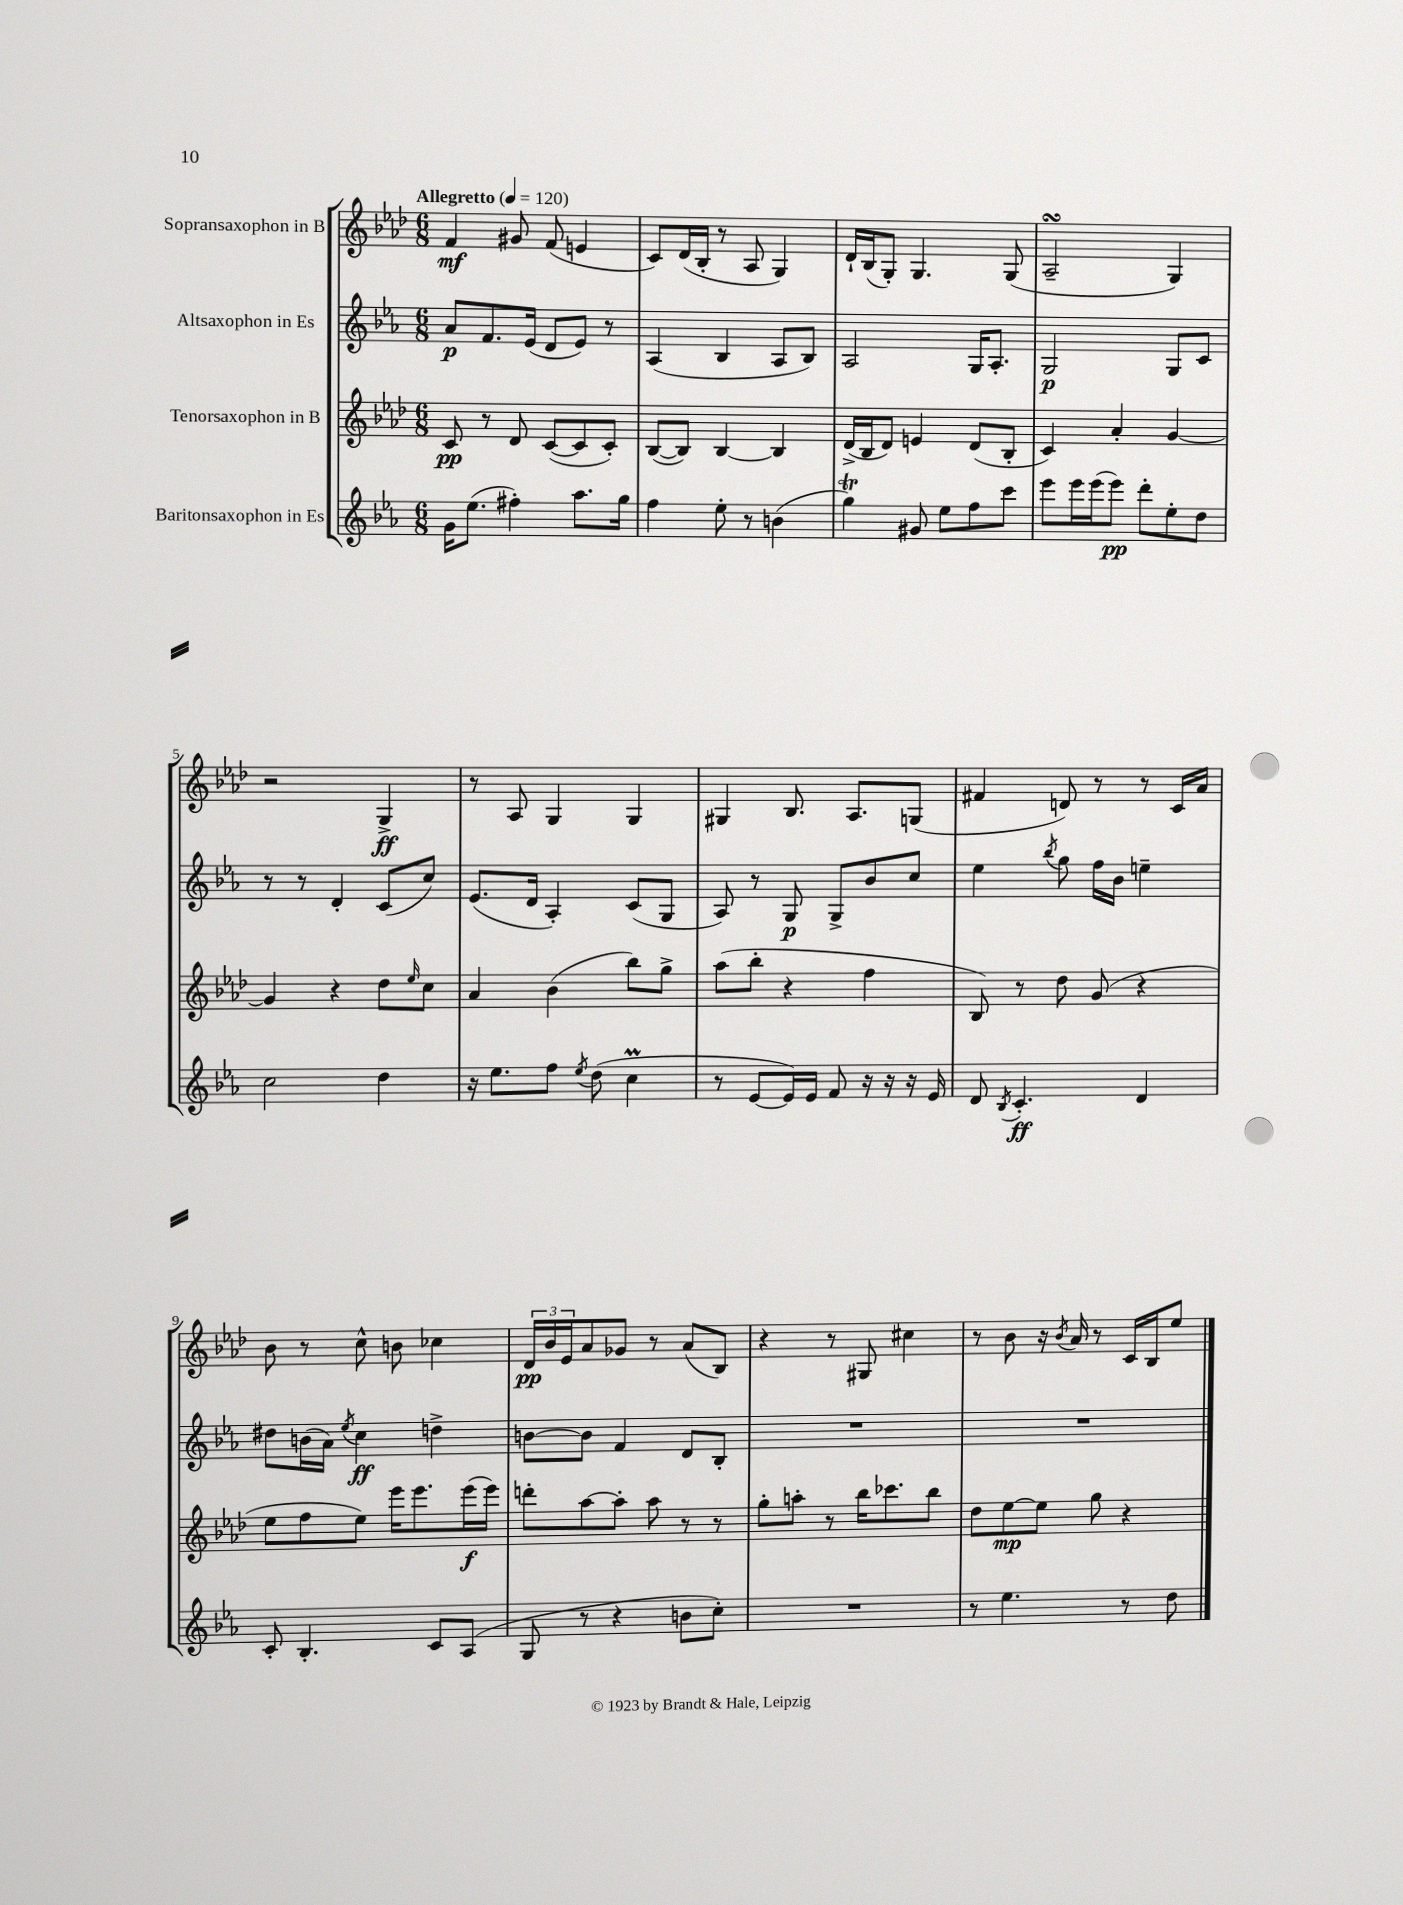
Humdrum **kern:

**kern	**kern	**kern	**kern
*staff4	*staff3	*staff2	*staff1
*clefG2	*clefG2	*clefG2	*clefG2
*k[b-e-a-]	*k[b-e-a-d-]	*k[b-e-a-]	*k[b-e-a-d-]
*M6/8	*M6/8	*M6/8	*M6/8
*MM120	*MM120	*MM120	*MM120
16g	8c	8a-	4f
(8.ee-	.	.	.
.	8r	8.f	.
4ff#')	8d-	.	8g#
.	.	(16e-	.
.	([8c	8d	(8f
8.aa-	8c]	8e-)	4e
.	8c')	8r	.
16gg	.	.	.
=	=	=	=
4ff	([8B-	(4A-	8c)
.	8B-])	.	(16d-
.	.	.	16B-'
8ee-'	[4B-	4B-	8r
8r	.	.	8A-
(4b	4B-]	8A-	4G)
.	.	8B-)	.
=	=	=	=
4gg)	(16d-^	2A-	16d-`
.	16B-	.	(16B-
.	8d-)	.	8G')
8g#	4e	.	4.G
8ee-	.	.	.
8ff	(8d-	16G	.
.	.	8.A-'	.
8ccc	8B-'	.	(8G
=	=	=	=
8eee-	4c)	2G	2A-~
16eee-	.	.	.
(16eee-	.	.	.
8eee-)	4a-'	.	.
8ddd'	.	.	.
8ee-'	[4g	8G	4G)
8dd	.	8c	.
=	=	=	=
2cc	4g]	8r	2r
.	.	8r	.
.	4r	4d'	.
4dd	8dd-	(8c	4G^
.	16qqee-	.	.
.	8cc	8cc)	.
=	=	=	=
16r	4a-	(8.e-	8r
8.ee-	.	.	.
.	.	.	8A-
.	.	16d	.
8ff	(4b-	4A-')	4G
8qee-	.	.	.
(8dd	.	.	.
4cc	8bb-)	(8c	4G
.	8gg^	8G	.
=	=	=	=
8r	(8aa-	8A-)	4G#
[8e-	8bb-'	8r	.
16e-])	4r	8G	8.B-
16e-	.	.	.
8f	.	8G^	.
.	.	.	8.A-
16r	4ff	8b-	.
16r	.	.	.
16r	.	8cc	(8G
16e-	.	.	.
=	=	=	=
8d	8B-)	4ee-	4f#
8qB-	.	.	.
4.c'	8r	.	.
.	.	8qbb-	.
.	8dd-	8gg	8d)
.	(8g	16ff	8r
.	.	16b-	.
4d	4r	4ee~	8r
.	.	.	16c
.	.	.	16a-
=	=	=	=
8c'	8ee-	8dd#	8b-
4.B-'	8ff	(16b	8r
.	.	16a-)	.
.	.	8qee-	.
.	8ee-)	4cc	8cc^^
.	16eee-	.	8b
.	8.eee-	.	.
8c	.	4dd^	4cc-
(8A-	(16eee-	.	.
.	16eee-)	.	.
=	=	=	=
8G	8ddd'	[8b	24d-
.	.	.	24b-
.	.	.	24e-
8r	[8aa-	8b]	8a-
4r	8aa-']	4f	8g-
.	8aa-	.	8r
8b	8r	8d	(8a-
8cc')	8r	8B-'	8B-)
=	=	=	=
2.r	8gg'	2.r	4r
.	8aa'	.	.
.	8r	.	8r
.	16bb-	.	8G#
.	8.ccc-	.	.
.	.	.	4cc#
.	8bb-	.	.
=	=	=	=
8r	8dd-	2.r	8r
4.ee-	[8ee-	.	8b-
.	8ee-]	.	16r
.	.	.	8qb-
.	.	.	16a-
.	8gg	.	8r
8r	4r	.	16c
.	.	.	16B-
8dd	.	.	8ee-
==	==	==	==
*-	*-	*-	*-
